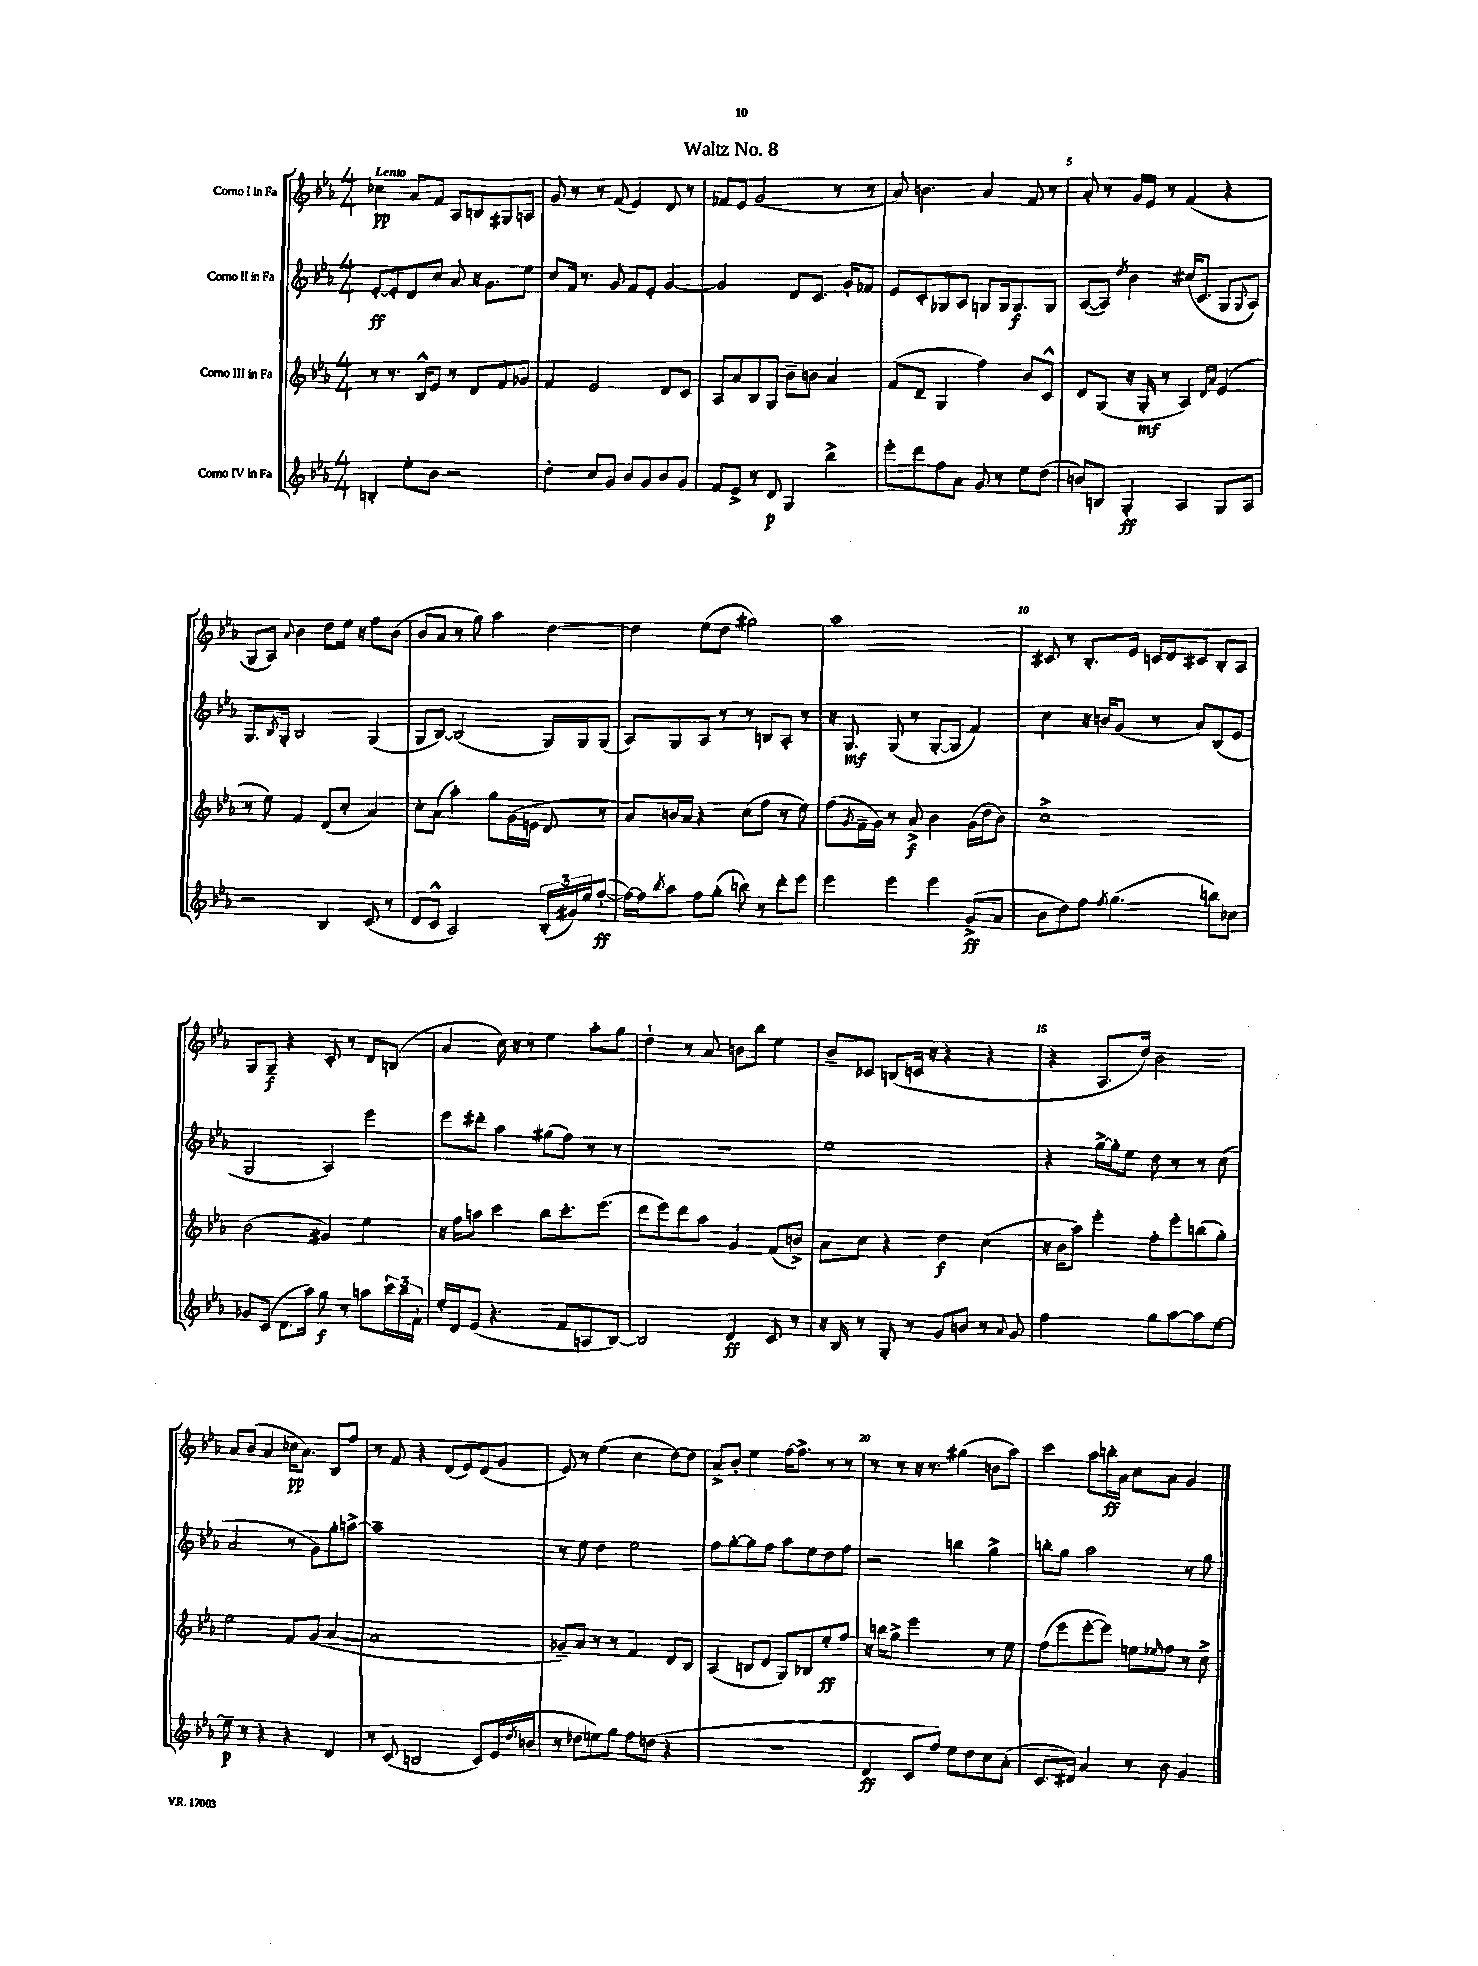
\header { title = "Waltz No. 8" }
<<
\new StaffGroup <<
\new Staff = "s0" \with { instrumentName = "Corno I in Fa" } {
    \clef treble \key ees \major \numericTimeSignature \time 4/4 \tempo "Lento"
    ces''4\pp aes'8 f'8 aes8 b8 gis8 a8 |
    g'8 r8 r8 f'8( ees'4) d'8 r8 |
    fes'8 ees'8 g'2( r8 r8 |
    aes'8) b'4. aes'4 f'8 r8 |
    aes'8-. r8 g'16 ees'16 r8 f'4( r4 |
    g8 aes8) \appoggiatura { aes'8 } bes'4 d''8 ees''16 r16 f''8 bes'8( |
    bes'8 aes'8 r8 g''8) aes''4 d''4~ |
    d''4 ees''8( d''8 gis''2) |
    aes''1 |
    cis'8 r8 bes8.-. ees'16 c'16 d'16 cis'8 bes8-. aes8 |
    g8 g8--\f r4 c'8-. r8 d'8 b8( |
    aes'4 c''16) r16 r8 ees''4 aes''8-. g''8 |
    d''4-! r8 aes'8 b'8 bes''8 ees''4 |
    bes'8-- ces'8 b8( c'16 r16 r4 r4 |
    r4 aes8. d''16) bes'2 |
    aes'8 bes'8( aes'4 ces''16\pp aes'8.) bes8 f''8 |
    r8 f'8 r4 d'8( ees'8) d'8( g'8 |
    ees'8) r8 ees''4( c''4 d''8~) d''8 |
    aes'8-> bes'8-. ees''4 f''16~ f''8.-> r8 r8 |
    r8 r8 r16 r8. gis''4( b'8 aes''8) |
    c'''4 aes''8 b''16-.\ff aes'16 c''8 aes'8 g'4 \bar "|." |
}
\new Staff = "s1" \with { instrumentName = "Corno II in Fa" } {
    \clef treble \key ees \major \numericTimeSignature \time 4/4
    ees'8~-.\ff ees'8-. d'8 c''8 aes'8 r16 g'8. ees''8 |
    c''8 f'16 r8. g'8 f'8 ees'8-. g'4~ |
    g'2 d'8 c'8. g'16-. fes'8 |
    ees'8 c'8-. ges8 aes8 g8 g16 g8.\f g8 |
    aes8~( aes8) \acciaccatura { d''8 } bes'4 cis''16( c'8. g8 \appoggiatura { g8 } aes8) |
    g8. \acciaccatura { bes8 } g16-. bes2 g4( |
    g8 bes8~) bes2( g16) g16 g8( |
    aes8) g8 aes8 r8 r8 b8 aes8-. r8 |
    r16 g8.\mf g8( r8 g8~-. g8 f'4) |
    c''4 r16 b'16 g'8( r8 aes'8) bes8( ees'8 |
    g2 aes4) ees'''4 |
    ees'''8 dis'''8-. aes''4 gis''8( f''8) r8 r8 |
    R1 |
    ees''1 |
    r4 g''16~-> g''16-. ees''8 d''8 r8 r8 c''8( |
    aes'2 r8 g'8) g''8-. a''8~-> |
    a''1-- |
    r8 ees''8 d''4 ees''2 |
    f''8 g''8~-. g''8 f''8 aes''8 ees''8 d''8 f''8 |
    r2 b''4 g''4-> |
    b''8-. g''8 aes''2 r8 g''8 \bar "|." |
}
\new Staff = "s2" \with { instrumentName = "Corno III in Fa" } {
    \clef treble \key ees \major \numericTimeSignature \time 4/4
    r8 r8. bes16-^ ees'8 r8 d'8 f'8 ges'8 |
    f'4 ees'2 d'8 c'8 |
    aes8 aes'8 bes8 g8 bes'8-- b'8 aes'4 |
    f'8( d'8-- g4 f''4) bes'8 c'8-^ |
    d'8 g8( r16 g16-.\mf r8 aes4) \grace { d'16 aes'16 } ees'4( |
    r8 ees''8) f'4 d'8( c''8-. aes'4) |
    c''8-. aes'8( aes''4-.) g''8 g'16( e'16 d'8 r8 |
    aes'8) b'16 aes'16 r4 c''8( f''8 r8 ees''8) |
    f''8( \acciaccatura { g'8 } f'16-- g'16) r8 aes'8->\f bes'4 g'16( d''16 bes'8) |
    c''1-> |
    bes'2( gis'4) ees''4 |
    r16 f''16 a''8 c'''4 bes''8 c'''8.-. ees'''8.( |
    d'''8 ees'''8) d'''8 aes''8 g'4 f'8( b'8->) |
    aes'8 c''8 r4 d''4\f c''4( |
    r16 bes'16 aes''8) ees'''4-. f''8-. ees'''8-. b''8( g''8-.) |
    ees''2 f'8 g'8( aes'4~ |
    aes'1 |
    ges'8--) aes'8 r8 r8 f'4 d'8 bes8 |
    aes4( b8 d'8 g8) bes8 ees''8-.\ff f''8 |
    r16 b''16 g''8-> ees'''2 r8 ees''8 |
    f''8( ees'''8 ees'''8~-. ees'''8) e''8 \grace { ees''16 } f''8 r8 c''8-> \bar "|." |
}
\new Staff = "s3" \with { instrumentName = "Corno IV in Fa" } {
    \clef treble \key ees \major \numericTimeSignature \time 4/4
    b4-. ees''8-. bes'8 r2 |
    d''4-. c''8 g'8 bes'8 g'8 bes'8 g'8 |
    f'8 ees'8-> r8 d'8\p g4 bes''4-> |
    ees'''8-. d'''8 f''8 aes'8 g'8 r8 ees''8 d''8( |
    b'8) b8 g4-.\ff aes4 g8 aes8 |
    r2 bes4 c'8( r8 |
    d'8 c'8-^ aes2) \tuplet 3/2 { bes16-.( gis'16) ees''16 } f''8~-.\ff( |
    f''16~) f''16 \acciaccatura { bes''8 } aes''8 f''8 g''8-.( b''8) r8 d'''8-. ees'''8 |
    ees'''4 ees'''4 ees'''4 g'8->\ff( aes'8 |
    bes'8 d''8) f''8 \acciaccatura { f''8 } g''4.( b''8) ces''8 |
    ges'8 c'8( d'8. aes''16) g''8\f r8 a''8 \tuplet 3/2 { c'''16 bes''16 f'16-! } |
    ees''16-. d'16 ees'8( r4. f'8 a8 bes8~) |
    bes2 d'4\ff c'8 r8 |
    r16 bes16 r8 g8-. r8 g'8 b'8 r8 \appoggiatura { aes'8 } g'8 |
    f''2 g''8 aes''8~ aes''8 ees''8~ |
    ees''8--\p r8 r4 r4 d'4 |
    r8 c'8( b2 c'8) ees'16( \acciaccatura { d''8 } b'16 |
    r8 des''8 e''8) g''8 f''8 d''8( r4 |
    r1 |
    d'4\ff c'8 f''8) ees''8 d''8 c''8 aes'8-.( |
    c'8. dis'16) aes'4 r8 bes'8 g'4 \bar "|." |
}
>>
>>
\layout { \context { \Score \override BarNumber.break-visibility = ##(#f #t #t) barNumberVisibility = #(every-nth-bar-number-visible 5) } }
